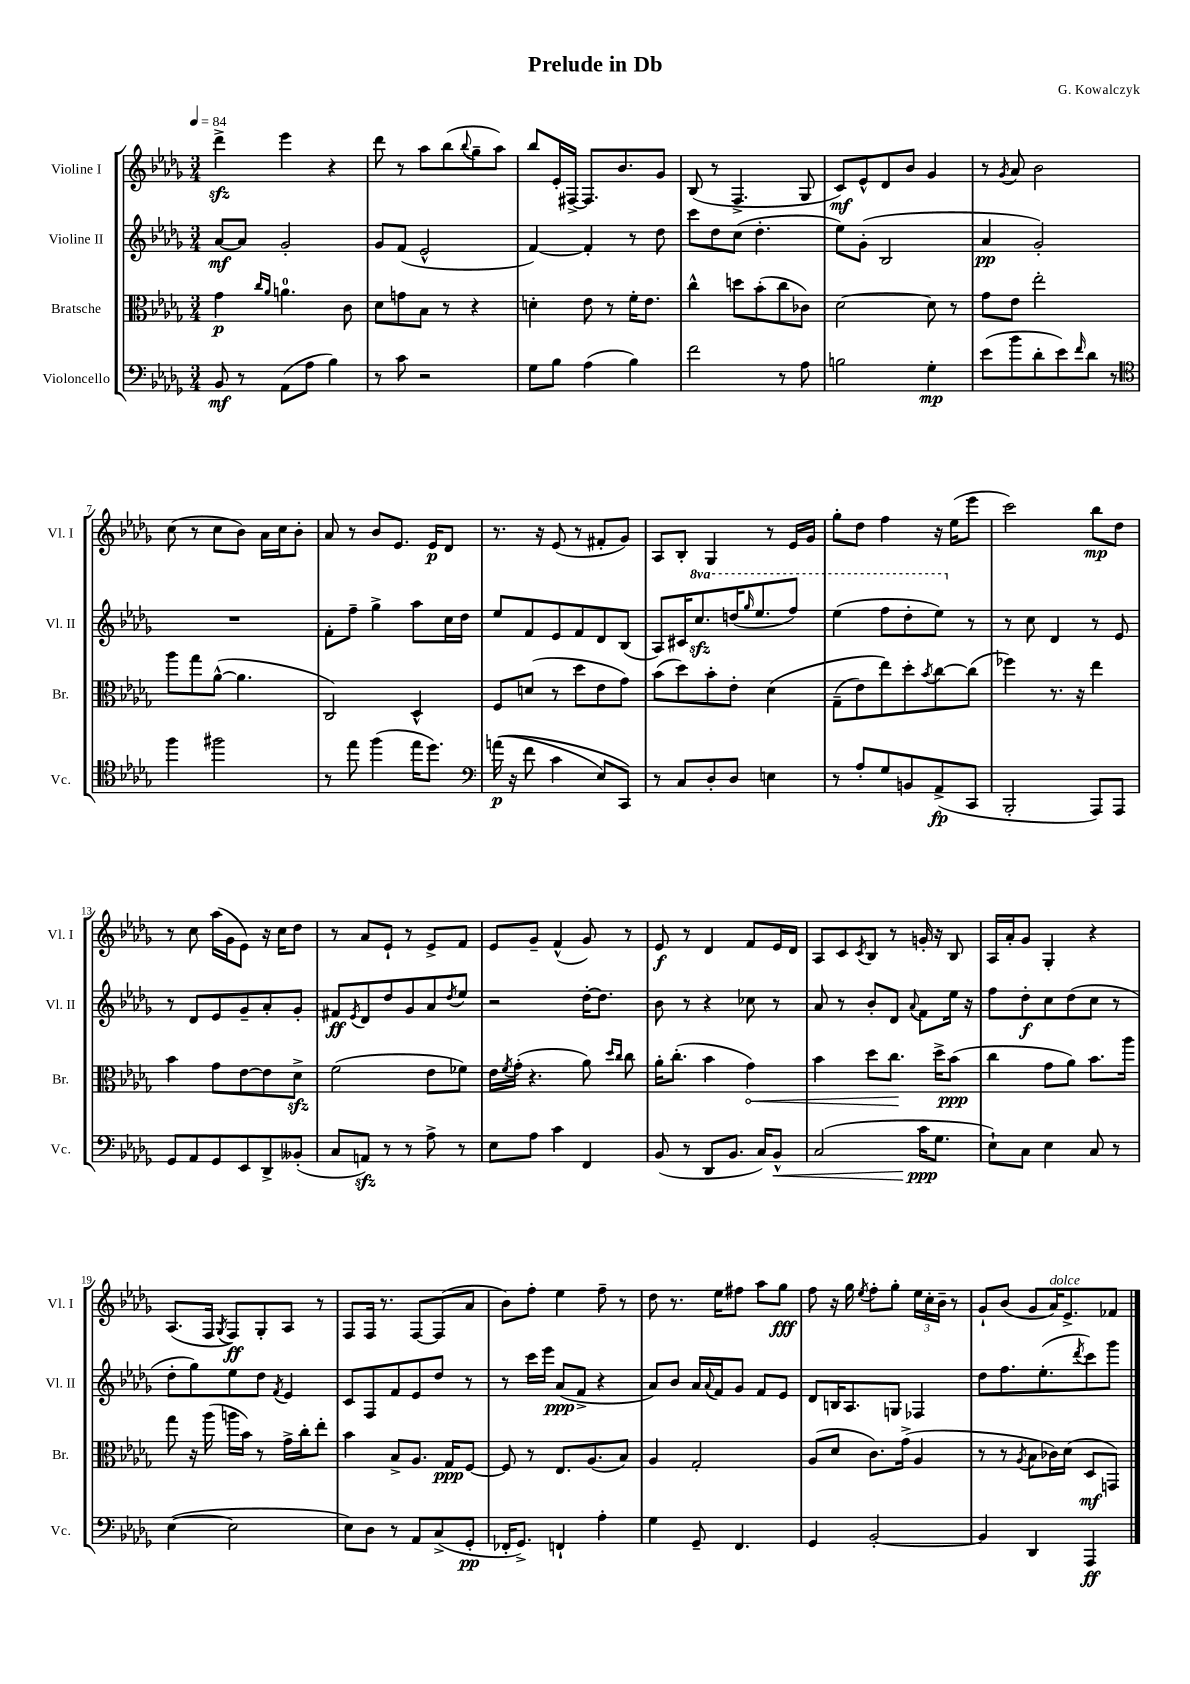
\header { title = "Prelude in Db" composer = "G. Kowalczyk" }
<<
\new StaffGroup <<
\new Staff = "s0" \with { instrumentName = "Violine I" shortInstrumentName = "Vl. I" } {
    \clef treble \key des \major \numericTimeSignature \time 3/4 \tempo 4 = 84
    des'''4->\sfz ees'''4 r4 |
    des'''8 r8 aes''8 bes''8( \appoggiatura { bes''8 } ges''8-- aes''8) |
    bes''8 ees'16-. fis16~-> fis8. bes'8. ges'8 |
    bes8( r8 f4.-> ges8 |
    c'8\mf) ees'8-^ des'8 bes'8 ges'4 |
    r8 \acciaccatura { ges'8 } aes'8 bes'2 |
    c''8( r8 c''8 bes'8) aes'16 c''16 bes'8-. |
    aes'8 r8 bes'8 ees'8. ees'16\p des'8 |
    r8. r16 ees'8( r8 fis'8-. ges'8) |
    aes8 bes8-. ges4 r8 ees'16 ges'16 |
    ges''8-. des''8 f''4 r16 ees''16( ees'''8 |
    c'''2) bes''8\mp des''8 |
    r8 c''8 aes''16( ges'16 ees'8) r16 c''16 des''8 |
    r8 aes'8 ees'8-! r8 ees'8-> f'8 |
    ees'8 ges'8-- f'4-^( ges'8) r8 |
    ees'8\f r8 des'4 f'8 ees'16 des'16 |
    aes8 c'8 \acciaccatura { c'8 } bes8 r8 g'16-. r16 bes8 |
    aes16 aes'16-. ges'8 ges4-. r4 |
    aes8.( f16 \acciaccatura { ges8 } f8\ff) ges8-. aes8 r8 |
    f8 f16 r8. f8~ f8( aes'8 |
    bes'8) f''8-. ees''4 f''8-- r8 |
    des''8 r8. ees''16 fis''8 aes''8 ges''8\fff |
    f''8 r16 ges''16 \acciaccatura { ees''8 } f''8-. ges''8-. \tuplet 3/2 { ees''16 c''16-. bes'16-- } r8 |
    ges'8-! bes'8( ges'8 aes'16^\markup { \italic "dolce" }) ees'8.-> fes'8 \bar "|." |
}
\new Staff = "s1" \with { instrumentName = "Violine II" shortInstrumentName = "Vl. II" } {
    \clef treble \key des \major \numericTimeSignature \time 3/4 \set Staff.ottavationMarkups = #ottavation-simple-ordinals
    aes'8~\mf aes'8 ges'2-. |
    ges'8 f'8( ees'2-^ |
    f'4~) f'4-. r8 des''8 |
    c'''8 des''8 c''8( des''4.-. |
    ees''8) ges'8-.( bes2 |
    aes'4\pp ges'2-.) |
    R2. |
    f'8-. f''8-- ges''4-> aes''8 c''16 des''16 |
    ees''8 f'8 ees'8 f'8 des'8 bes8( |
    aes8) cis'16 \ottava #1 c'''8.\sfz d'''16( \grace { ges'''16 } ees'''8. f'''8) |
    ees'''4( f'''8 des'''8-. ees'''8) \ottava #0 r8 |
    r8 c''8 des'4 r8 ees'8 |
    r8 des'8 ees'8 ges'8-- aes'8-. ges'8-. |
    fis'8\ff \acciaccatura { ees'8 } des'8 des''8 ges'8 aes'8 \acciaccatura { des''8 } ees''8 |
    r2 des''16~-. des''8. |
    bes'8 r8 r4 ces''8 r8 |
    aes'8 r8 bes'8-. des'8 \appoggiatura { aes'8 } f'8 ees''16 r16 |
    f''8 des''8-.\f c''8 des''8( c''8 r8 |
    des''8-. ges''8) ees''8 des''8 \acciaccatura { f'8 } ees'4 |
    c'8 f8 f'8 ees'8 des''8 r8 |
    r8 c'''16 ees'''16 aes'8\ppp( f'8-> r4 |
    aes'8) bes'8 aes'16 \appoggiatura { aes'8 } f'16 ges'8 f'8 ees'8 |
    des'8 b16 aes8. g8 fes4 |
    des''8 f''8. ees''8.-.( \acciaccatura { des'''8 } c'''8) ges'''8 \bar "|." |
}
\new Staff = "s2" \with { instrumentName = "Bratsche" shortInstrumentName = "Br." } {
    \clef alto \key des \major \numericTimeSignature \time 3/4
    ges'4\p \grace { c''16 aes'16 } a'4.-0 c'8 |
    des'8 g'8 bes8 r8 r4 |
    d'4-. ees'8 r8 f'16-. ees'8. |
    c''4-^ d''8 bes'8-.( c''8 ces'8) |
    des'2~ des'8 r8 |
    ges'8 ees'8 ees''2-. |
    aes''8 ges''8 aes'8~-^( aes'4. |
    c2) des4-^ |
    f8 d'8( r8 des''8 ees'8 ges'8) |
    bes'8( des''8) bes'8-. ees'8-. des'4\( |
    ges8--( ees'8) ees''8\) des''8-. \acciaccatura { bes'8 } c''8~ c''8( |
    fes''4) r8. r16 ees''4 |
    bes'4 ges'8 ees'8~ ees'8 des'8->\sfz |
    f'2( ees'8 fes'8) |
    ees'16 \acciaccatura { f'8 } ges'16-.( r4. aes'8) \grace { des''16 c''16 } c''8 |
    aes'16-. c''8.-.( bes'4 \once \override Hairpin.circled-tip = ##t ges'4\<) |
    bes'4 des''8 c''8.\! des''16-> bes'8\ppp( |
    c''4 ges'8 aes'8) bes'8. aes''16 |
    ges''8 r16 aes''16( a''16 bes'16) r8 ges'16-> c''16-. ees''8-. |
    bes'4 bes8-> aes8. ges16\ppp f8~ |
    f8 r8 ees8. aes8.( bes8) |
    aes4 ges2-. |
    aes8( des'8 c'8.) ges'16->( aes4 |
    r8 r8 \acciaccatura { aes8 } bes8 ces'16) des'16( des8\mf g,8) \bar "|." |
}
\new Staff = "s3" \with { instrumentName = "Violoncello" shortInstrumentName = "Vc." } {
    \clef bass \key des \major \numericTimeSignature \time 3/4
    bes,8\mf r8 aes,8( aes8 bes4) |
    r8 c'8 r2 |
    ges8 bes8 aes4( bes4) |
    f'2 r8 aes8 |
    b2 ges4-.\mp |
    ees'8( bes'8 des'8-. ees'8) \grace { f'16 } des'8 r8 |
    \clef tenor f''4 fis''2 |
    r8 ees''8 f''4( ees''16 des''8.) |
    \clef bass a'16\p(\( r16 f'8 c'4 ees8) c,8\) |
    r8 c8 des8-. des8 e4 |
    r8 aes8-. ges8 b,8 aes,8->\fp( c,8 |
    bes,,2-. aes,,8) aes,,8 |
    ges,8 aes,8 ges,8 ees,8 des,8-> beses,8-.( |
    c8 a,8\sfz) r8 r8 aes8-> r8 |
    ees8 aes8 c'4 f,4 |
    bes,8( r8 des,8 bes,8. c16) bes,8-^\< |
    c2( c'16\ppp\! ges8. |
    ees8-!) c8 ees4 c8 r8 |
    ees4~( ees2 |
    ees8) des8 r8 aes,8 c8->( ges,8-.\pp |
    fes,16-. ges,8.->) f,4-! aes4-. |
    ges4 ges,8-- f,4. |
    ges,4 bes,2~-. |
    bes,4 des,4 aes,,4\ff \bar "|." |
}
>>
>>
